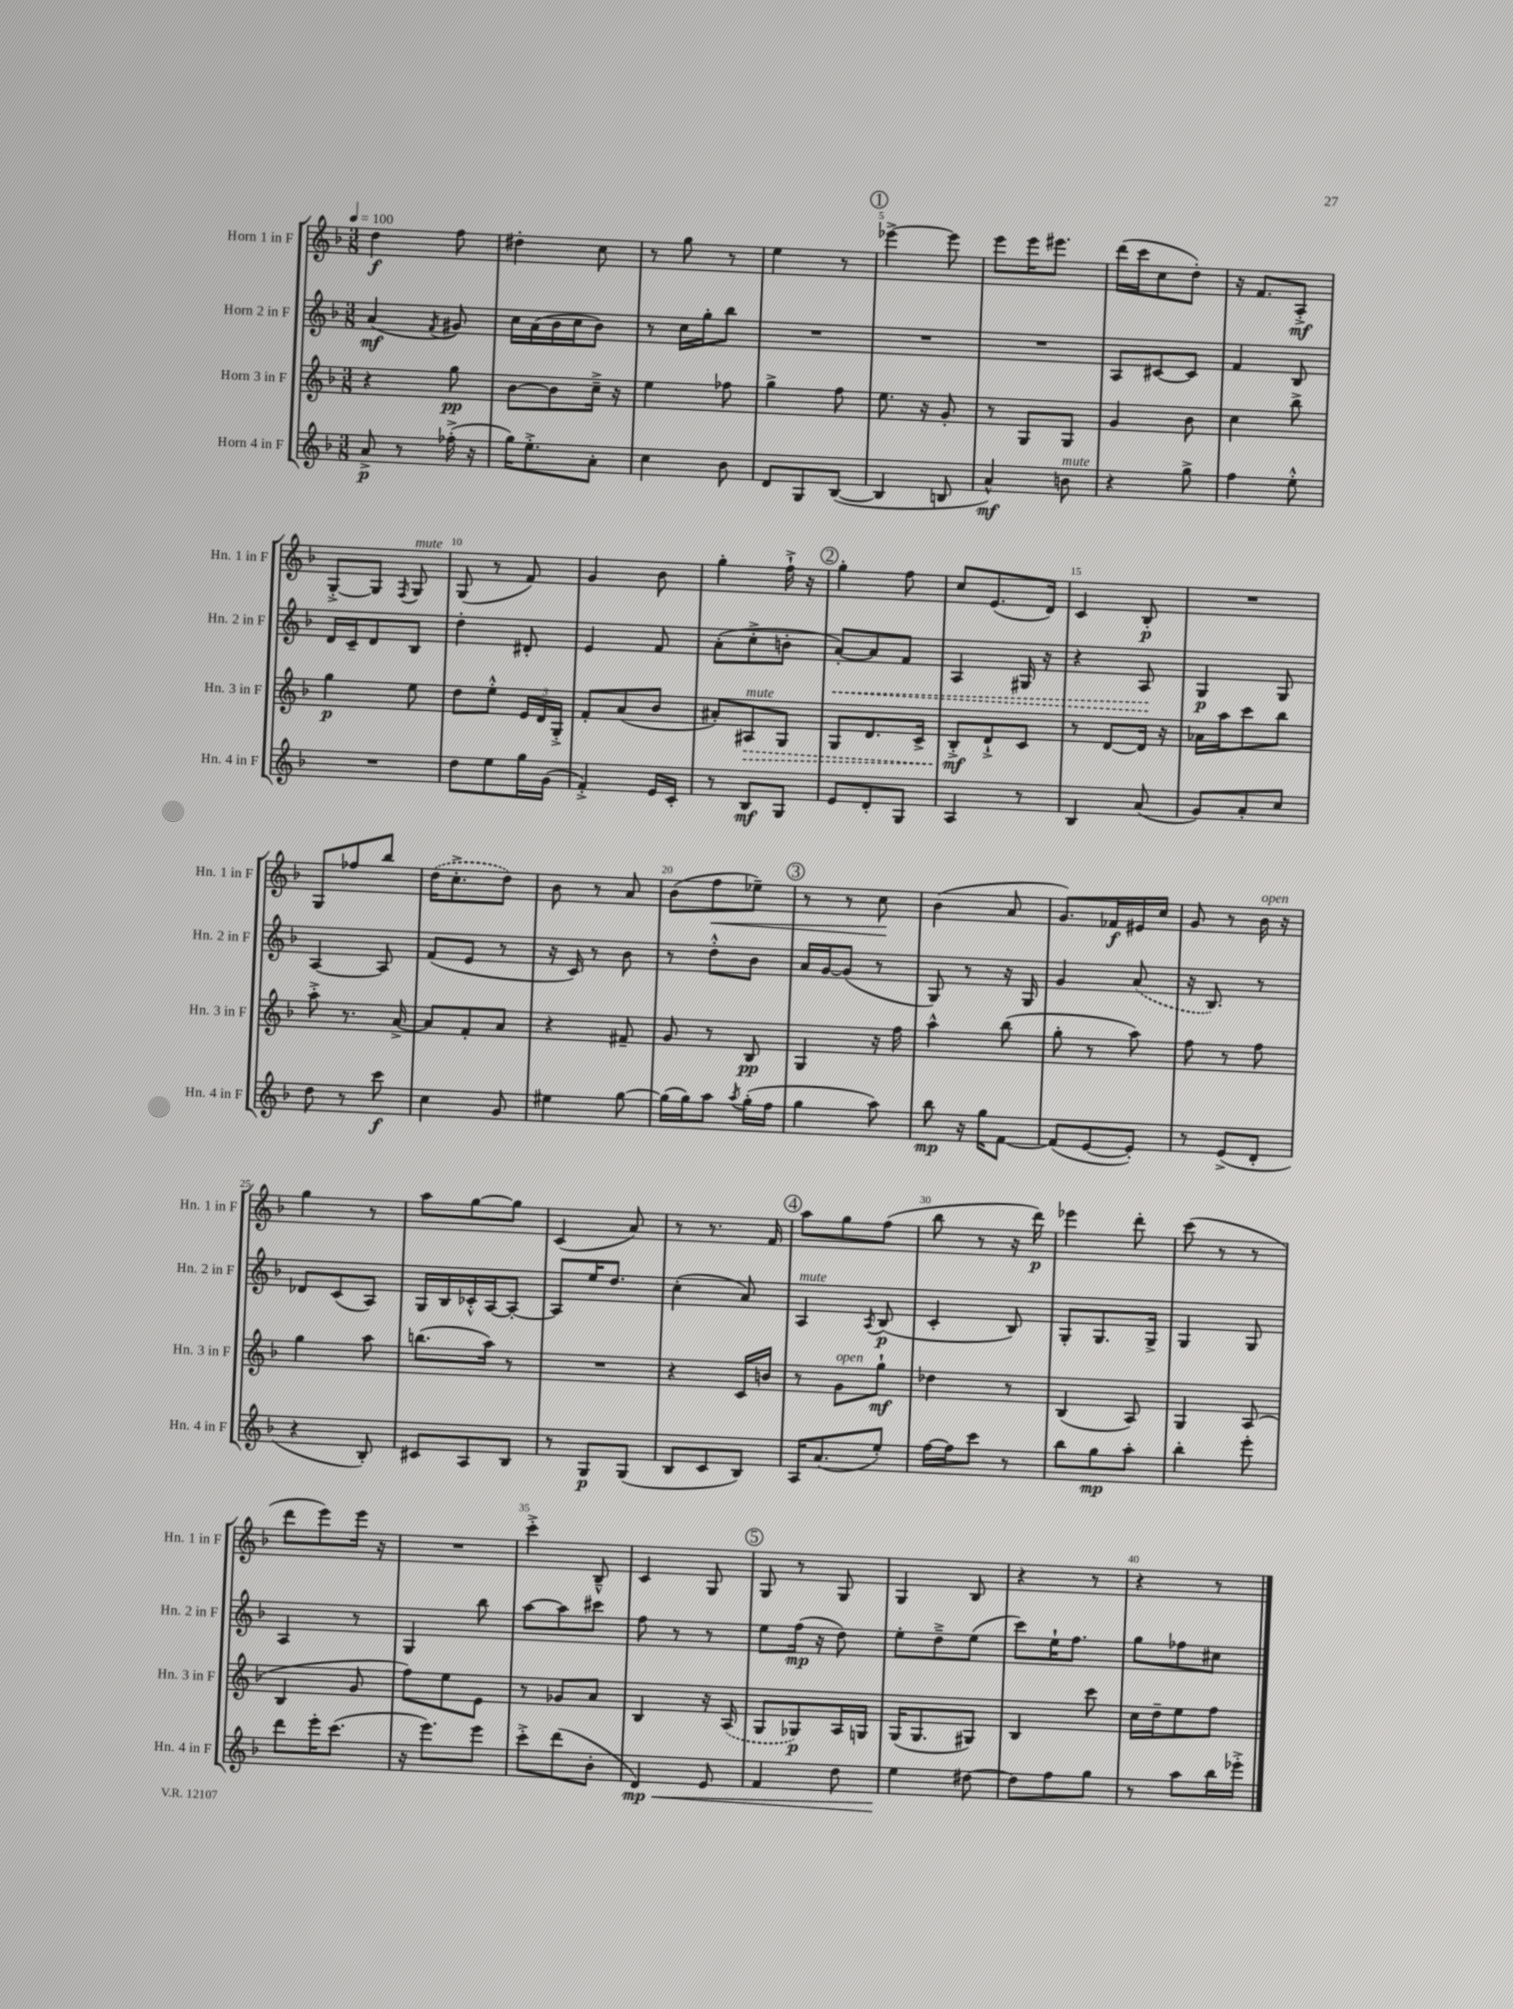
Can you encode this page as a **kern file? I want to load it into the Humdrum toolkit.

**kern	**dynam	**kern	**dynam	**kern	**dynam	**kern	**dynam
*part4	*part4	*part3	*part3	*part2	*part2	*part1	*part1
*staff4	*staff4	*staff3	*staff3	*staff2	*staff2	*staff1	*staff1
*I"Horn 4 in F	*	*I"Horn 3 in F	*	*I"Horn 2 in F	*	*I"Horn 1 in F	*
*I'Hn. 4 in F	*	*I'Hn. 3 in F	*	*I'Hn. 2 in F	*	*I'Hn. 1 in F	*
*clefG2	*	*clefG2	*	*clefG2	*	*clefG2	*
*k[b-]	*	*k[b-]	*	*k[b-]	*	*k[b-]	*
*M3/8	*	*M3/8	*	*M3/8	*	*M3/8	*
*MM100	*	*MM100	*	*MM100	*	*MM100	*
=1	=1	=1	=1	=1	=1	=1	=1
8a^/	p	4r	.	(4a/	mf	4dd\	f
8r	.	.	.	.	.	.	.
.	.	.	.	8qf/	.	.	.
(16ff-X'^\	.	8gg\	pp	8g#X/)	.	8ff\	.
16r	.	.	.	.	.	.	.
=2	=2	=2	=2	=2	=2	=2	=2
16gg\KL)	.	[8b-\L	.	16cc\LL	.	4dd#X'\	.
8.ee'^\	.	.	.	(16a\	.	.	.
.	.	8b-\]	.	16b-\	.	.	.
.	.	.	.	16cc\J	.	.	.
8a'\J	.	16cc~^\Jk	.	8b-\J)	.	8cc\	.
.	.	16r	.	.	.	.	.
=3	=3	=3	=3	=3	=3	=3	=3
4cc\	.	4ee\	.	8r	.	8r	.
.	.	.	.	16cc\LL	.	8gg\	.
.	.	.	.	16gg'\J	.	.	.
8b-\	.	8ff-X\	.	8bb-\J	.	8r	.
=4	=4	=4	=4	=4	=4	=4	=4
8d/L	.	4gg^\	.	4.r	.	4ee\	.
8G/	.	.	.	.	.	.	.
([8B-/J	.	8ff\	.	.	.	8r	.
!!LO:REH:place=s1:t=1
=5	=5	=5	=5	=5	=5	=5	=5
4B-/]	.	8.ee\	.	4.r	.	[4eee-X^\	.
.	.	16r	.	.	.	.	.
8Bn/	.	8g'/	.	.	.	8eee-\]	.
=6	=6	=6	=6	=6	=6	=6	=6
4a^^/)	mf	8r	.	4.r	.	8eee\L	.
.	.	8G/L	.	.	.	16eee\K	.
.	.	.	.	.	.	8.eee#X\J	.
!LO:TX:a:i:t=mute	!	!	!	!	!	!	!
8bn\	.	8G/J	.	.	.	.	.
=7	=7	=7	=7	=7	=7	=7	=7
4r	.	4g/	.	8A/L	.	(16ddd\LL	.
.	.	.	.	.	.	16ccc\J	.
.	.	.	.	[8c#X/	.	8cc\	.
8gg^\	.	8b-\	.	8c#/J]	.	8dd'\J)	.
=8	=8	=8	=8	=8	=8	=8	=8
4ff\	.	4cc\	.	4f/	.	16r	.
.	.	.	.	.	.	8.f/L	.
8ee'^^\	.	8bb-^\	.	8B-/	.	8A'^/J	mf
!!LO:LB:g=z
=9	=9	=9	=9	=9	=9	=9	=9
4.r	.	4gg\	p	16d/LL	.	[8G'^/L	.
.	.	.	.	16c~/J	.	.	.
.	.	.	.	8d/	.	8G/J]	.
.	.	.	.	.	.	8qF/	.
!	!	!	!	!	!	!LO:TX:a:i:t=mute	!
.	.	8ee\	.	8B-/J	.	8G/	.
=10	=10	=10	=10	=10	=10	=10	=10
8dd\L	.	8dd\L	.	4dd'\	.	(8G/	.
8ee\	.	8ee'^^\J	.	.	.	8r	.
16gg\L	.	24e/LL	.	8d#X'/	.	8f/)	.
.	.	24d/	.	.	.	.	.
(16g\JJ	.	.	.	.	.	.	.
.	.	24G'^/JJ	.	.	.	.	.
=11	=11	=11	=11	=11	=11	=11	=11
4f'^/)	.	8f'/L	.	4e/	.	4g/	.
.	.	(8a/	.	.	.	.	.
16e/LL	.	8b-/J	.	8f/	.	8b-\	.
16c'/JJ	.	.	.	.	.	.	.
=12	=12	=12	=12	=12	=12	=12	=12
8r	.	8a#X'/L)	.	(8a'\L	.	4gg'\	.
!	!	!LO:TX:a:i:t=mute	!	!	!	!	!
!	!	!	!LO:HP:b	!	!	!	!
8B-/L	mf	8A#X/	>	8cc'^\	.	.	.
8G/J	.	8G/J	.	8bn'\J	.	16ff`^\	.
.	.	.	.	.	.	16r	.
!!LO:REH:place=s1:t=2
=13	=13	=13	=13	=13	=13	=13	=13
!	!	!	!	!	!LO:HP:b	!	!
8e/L	.	8G/L	.	[8a'/L)	<	4gg'\	.
8d'/	.	8.d/	.	8a/]	.	.	.
8G/J	.	.	.	8f/J	.	8ff\	.
.	.	16c^/Jk	.	.	.	.	.
=14	=14	=14	=14	=14	=14	=14	=14
4A/	.	8B-'^/L	mf	4A/	.	8cc/L	.
.	.	8d`^/	]	.	.	(8.e/	.
8r	.	8c/J	.	16G#X/	.	.	.
.	.	.	.	16r	.	16d/Jk)	.
=15	=15	=15	=15	=15	=15	=15	=15
4B-/	.	8r	.	4r	.	4c/	.
.	.	[8d/L	.	.	.	.	.
(8a/	.	16d/Jk]	.	8A/	.	8B-'/	p
.	.	16r	.	.	.	.	.
.	.	.	.	.	[	.	.
=16	=16	=16	=16	=16	=16	=16	=16
8g/L)	.	16a-X\LL	.	4G/	p	4.r	.
.	.	16aa\J	.	.	.	.	.
8a'/	.	8ccc\	.	.	.	.	.
8cc/J	.	8bb-\J	.	8G/	.	.	.
!!LO:LB:g=z
=17	=17	=17	=17	=17	=17	=17	=17
8dd\	.	8aa'^\	.	[4A/	.	8G/L	.
8r	.	8.r	.	.	.	8ff-X/	.
8ccc\	f	.	.	8A/]	.	8bb-/J	.
.	.	[16a^/	.	.	.	.	.
=18	=18	=18	=18	=18	=18	=18	=18
4cc\	.	8a/L]	.	(8f/L	.	(16dd\KL	.
.	.	.	.	.	.	8.cc'^\	.
.	.	8f'/	.	8e/J	.	.	.
8g/	.	8a/J	.	8r	.	8dd\J)	.
=19	=19	=19	=19	=19	=19	=19	=19
4ee#X\	.	4r	.	16r	.	8b-\	.
.	.	.	.	16c/)	.	.	.
.	.	.	.	8r	.	8r	.
[8gg\	.	8f#X~/	.	8b-\	.	8a/	.
=20	=20	=20	=20	=20	=20	=20	=20
(16gg\LL]	.	8g/	.	8r	.	(8b-\L	.
16gg\J)	.	.	.	.	.	.	.
!	!	!	!	!	!	!	!LO:HP:b
8aa\J	.	8r	.	8dd'^^\L	.	8ff\	<
8qaa/	.	.	.	.	.	.	.
(16gg'\LL	.	8B-/	pp	8b-\J	.	8ee-X~\J)	.
16ff\JJ	.	.	.	.	.	.	.
!!LO:REH:place=s1:t=3
=21	=21	=21	=21	=21	=21	=21	=21
4gg\	.	4G/	.	16a/LL	.	8r	.
.	.	.	.	[16g/J	.	.	.
.	.	.	.	(8g/J]	.	8r	.
8aa\)	.	16r	.	8r	.	8cc\	.
.	.	16ff\	.	.	.	.	.
.	.	.	.	.	.	.	[
=22	=22	=22	=22	=22	=22	=22	=22
8bb-\	mp	4aa^^\	.	8G/)	.	(4b-\	.
16r	.	.	.	8r	.	.	.
16gg\KL	.	.	.	.	.	.	.
[8f\J	.	(8bb-\	.	16r	.	8a/	.
.	.	.	.	16G/	.	.	.
=23	=23	=23	=23	=23	=23	=23	=23
(8f/L]	.	8gg'\	.	4g/	.	8.g/L)	.
[8e/	.	8r	.	.	.	.	.
.	.	.	.	.	.	16f-X/L	f
8e'/J])	.	8aa\)	.	(8a/	.	16e#X/	.
.	.	.	.	.	.	16cc/JJ	.
=24	=24	=24	=24	=24	=24	=24	=24
8r	.	8ff\	.	16r	.	8g/	.
.	.	.	.	8.B-/)	.	.	.
(8e^/L	.	8r	.	.	.	8r	.
!	!	!	!	!	!	!LO:TX:a:i:t=open	!
8d'/J	.	8ff\	.	8r	.	16b-\	.
.	.	.	.	.	.	16r	.
!!LO:LB:g=z
=25	=25	=25	=25	=25	=25	=25	=25
4r	.	4gg\	.	8d-X/L	.	4gg\	.
.	.	.	.	(8c/	.	.	.
8B-'/)	.	8aa\	.	8A/J)	.	8r	.
=26	=26	=26	=26	=26	=26	=26	=26
8c#X/L	.	(8.bbn\L	.	16G/LL	.	8aa\L	.
.	.	.	.	16B-/	.	.	.
8A/	.	.	.	16c-X'^^/	.	[8gg\	.
.	.	16aa\Jk)	.	[16A/J	.	.	.
8B-/J	.	8r	.	8A'/J_	.	8gg\J]	.
=27	=27	=27	=27	=27	=27	=27	=27
8r	.	4.r	.	8A/L]	.	(4c/	.
8G/L	p	.	.	16ee/K	.	.	.
.	.	.	.	8.dd/J	.	.	.
(8G/J	.	.	.	.	.	8a/)	.
=28	=28	=28	=28	=28	=28	=28	=28
8B-/L	.	4r	.	(4cc'\	.	8r	.
8c/	.	.	.	.	.	8.r	.
8B-/J)	.	16c/LL	.	8a/)	.	.	.
.	.	16bn/JJ	.	.	.	16f/	.
!!LO:REH:place=s1:t=4
=29	=29	=29	=29	=29	=29	=29	=29
!	!	!	!	!LO:TX:a:i:t=mute	!	!	!
16A/KL	.	8r	.	4A/	.	8aa\L	.
(8.a/	.	.	.	.	.	.	.
!	!	!LO:TX:a:i:t=open	!	!	!	!	!
.	.	8g\L	.	.	.	8gg\	.
.	.	.	.	8qA/	.	.	.
8ee'/J)	.	8gg`\J	mf	(8B-/	p	(8ff\J	.
=30	=30	=30	=30	=30	=30	=30	=30
[16ff\LL	.	4dd-X\	.	4c'/	.	8bb-\	.
16ff\J]	.	.	.	.	.	.	.
8ccc\J	.	.	.	.	.	8r	.
8r	.	8r	.	8B-/)	.	16r	.
.	.	.	.	.	.	16ddd\)	p
=31	=31	=31	=31	=31	=31	=31	=31
8bb-\L	.	(4B-/	.	8G'/L	.	4eee-X\	.
8gg\	mp	.	.	8.G/	.	.	.
8aa'\J	.	8A/)	.	.	.	8ddd'\	.
.	.	.	.	16G^/Jk	.	.	.
=32	=32	=32	=32	=32	=32	=32	=32
4bb-'\	.	4G/	.	4G/	.	(8ccc\	.
.	.	.	.	.	.	8r	.
8eee'\	.	(8A/	.	8G/	.	8r	.
!!LO:LB:g=z
=33	=33	=33	=33	=33	=33	=33	=33
8ddd\L	.	4B-/	.	4A/	.	8ddd\L	.
16eee'\K	.	.	.	.	.	8eee\)	.
(8.ccc\J	.	.	.	.	.	.	.
.	.	8g/	.	8r	.	16eee\Jk	.
.	.	.	.	.	.	16r	.
=34	=34	=34	=34	=34	=34	=34	=34
16r	.	8ff\L)	.	4G/	.	4.r	.
8.eee\L)	.	.	.	.	.	.	.
.	.	8ee\	.	.	.	.	.
8eee\J	.	8e\J	.	8bb-\	.	.	.
=35	=35	=35	=35	=35	=35	=35	=35
8ccc'^\L	.	8r	.	[8aa\L	.	4ccc'^\	.
(8ddd\	.	8g-X/L	.	8aa\]	.	.	.
8b-'\J	.	8a/J	.	8ccc#X\J	.	8B-~^^/	.
=36	=36	=36	=36	=36	=36	=36	=36
!	!LO:HP:b	!	!	!	!	!	!
4d/)	< mp	4B-/	.	8ff\	.	4c/	.
.	.	.	.	8r	.	.	.
8e/	.	16r	.	8r	.	8G/	.
.	.	(16A/	.	.	.	.	.
!!LO:REH:place=s1:t=5
=37	=37	=37	=37	=37	=37	=37	=37
4f/	.	8G/L	.	8ee\L	.	8G/	.
.	.	8G-X/)	p	(16ff\Jk	mp	8r	.
.	.	.	.	16r	.	.	.
8dd\	.	16A/L	.	8dd\)	.	8G/	.
.	.	16Gn/JJ	.	.	.	.	.
=38	=38	=38	=38	=38	=38	=38	=38
4ee\	.	(16G/KL	.	8ee'\L	.	4G/	.
.	.	8.G/	.	.	.	.	.
.	.	.	.	8dd~^\	.	.	.
[8dd#X\	[	8G#X/J)	.	(8ee\J	.	8B-/	.
=39	=39	=39	=39	=39	=39	=39	=39
8dd#\L]	.	4B-/	.	8ccc\L)	.	4r	.
8ff\	.	.	.	16ee`\K	.	.	.
.	.	.	.	8.ff\J	.	.	.
8gg\J	.	8ccc\	.	.	.	8r	.
=40	=40	=40	=40	=40	=40	=40	=40
8r	.	16cc\LL	.	8gg\L	.	4r	.
.	.	16dd~\J	.	.	.	.	.
8aa\L	.	8ee\	.	8ff-X\	.	.	.
16bb-\L	.	8ff\J	.	8cc#X\J	.	8r	.
16eee-X'^\JJ	.	.	.	.	.	.	.
==	==	==	==	==	==	==	==
*-	*-	*-	*-	*-	*-	*-	*-
